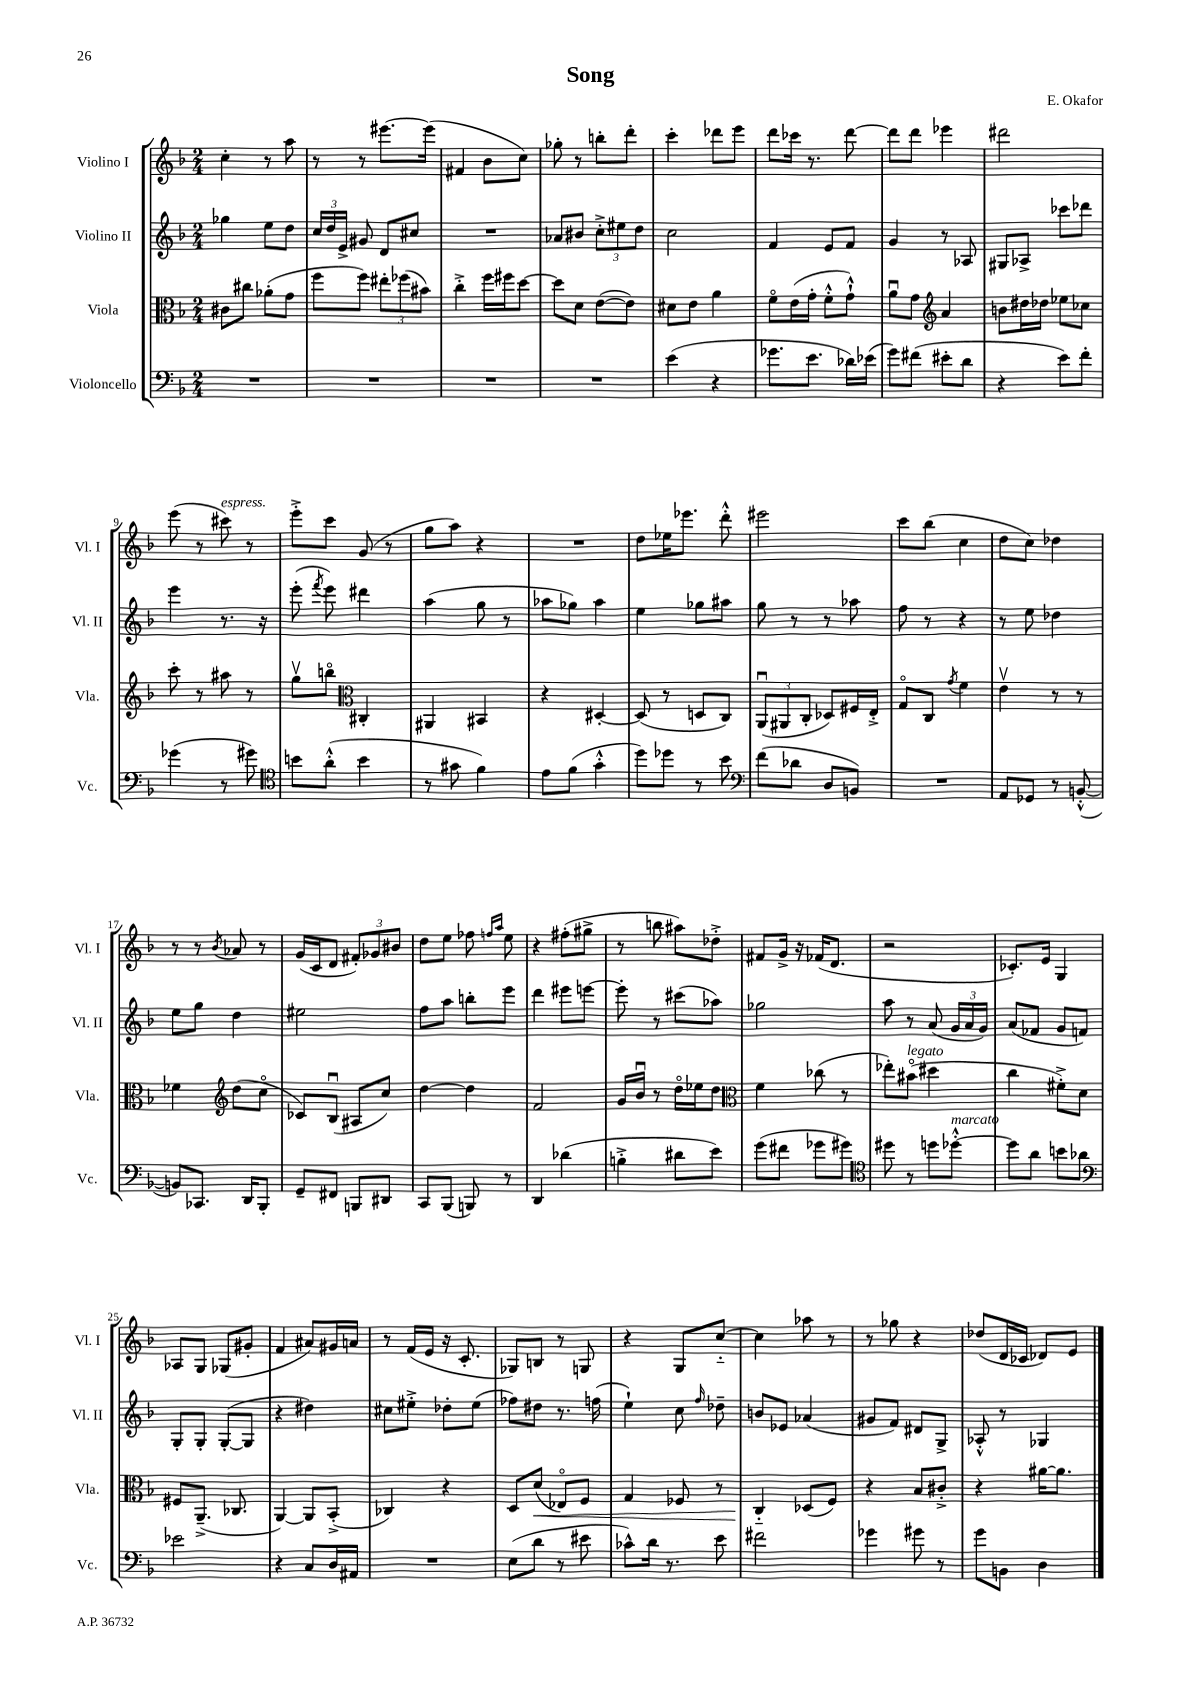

**kern	**kern	**kern	**kern
*staff4	*staff3	*staff2	*staff1
*clefF4	*clefC3	*clefG2	*clefG2
*k[b-]	*k[b-]	*k[b-]	*k[b-]
*M2/4	*M2/4	*M2/4	*M2/4
2r	8c#	4gg-	4cc'
.	8cc#	.	.
.	(8a-'	8ee	8r
.	8g	8dd	8aa
=	=	=	=
2r	8ff	24cc	8r
.	.	24dd	.
.	.	24e^	.
.	8ff)	8g#	8r
.	12ee#'	8d	[8.eee#
.	(12ff-	.	.
.	.	8cc#	.
.	12b#)	.	.
.	.	.	(16eee#]
=	=	=	=
2r	4cc'^	2r	4f#
.	16ff	.	8b-
.	16ff#	.	.
.	[8dd	.	8cc)
=	=	=	=
2r	8dd]	8a-	8gg-'
.	8d	8b#	8r
.	([8e	12cc'^	8bb'
.	.	12ee#	.
.	8e])	.	8ddd'
.	.	12dd	.
=	=	=	=
(4e	8d#	2cc	4ccc'
.	8e	.	.
4r	4a	.	8ddd-
.	.	.	8eee
=	=	=	=
8.g-	8fo	4f	8ddd
.	(16e	.	16ccc-
8.e	16g'	.	8.r
.	8f'^^	8e	.
16d-)	8g`^^)	8f	[8ddd
(16e-	.	.	.
=	=	=	=
8g)	8au	4g	8ddd]
(8f#	8g	.	8ddd
*	*clefG2	*	*
8e#'	4a	8r	4eee-
8d	.	8A-	.
=	=	=	=
4r	8b	8G#	2ddd#
.	16dd#	8A-^	.
.	16dd-	.	.
8e)	8ee-	8ccc-	.
8f'	8cc-	8ddd-	.
=	=	=	=
(4g-	8ccc'	4eee	(8eee
.	8r	.	8r
8r	8aa#	8.r	8ccc#)
8g#)	8r	.	8r
.	.	16r	.
=	=	=	=
*clefC4	*	*	*
8b	8ggv	(8eee'	8eee'^
.	.	8qfff	.
(8a'^^	8bbo	8eee)	8ccc
*	*clefC3	*	*
4b	4C#'	4ddd#	(8g
.	.	.	8r
=	=	=	=
8r	4AA#	(4aa	8gg
8g#	.	.	8aa)
4f)	4BB#	8gg	4r
.	.	8r	.
=	=	=	=
8e	4r	8aa-	2r
(8f	.	8gg-)	.
4g'^^	[4D#'	4aa-	.
=	=	=	=
8dd)	(8D#]	4ee	8dd
8dd-	8r	.	16ee-
.	.	.	8.eee-
8r	8D	8gg-	.
8b-	8C)	8aa#	8ddd'^^
=	=	=	=
*clefF4	*	*	*
(8f	(12AAu	8gg	2eee#
.	12AA#	.	.
8d-	.	8r	.
.	12C'	.	.
8D	8D-)	8r	.
8BB)	16F#	8aa-	.
.	16E'^	.	.
=	=	=	=
2r	8Go	8ff	8ccc
.	8C	8r	(8bb-
.	8qg	.	.
.	4f	4r	4cc
=	=	=	=
8AA	4ev	8r	8dd
8GG-	.	8ee	8cc)
8r	8r	4dd-	4dd-
([8BB'^^	8r	.	.
=	=	=	=
8BB])	4f-	8ee	8r
8.CC-	.	8gg	8r
*	*clefG2	*	*
.	.	.	8qb-
.	(8dd	4dd	8a-
16DD	.	.	.
8BBB-'	8cco	.	8r
=	=	=	=
8GG~	8c-)	2ee#	(16g
.	.	.	16c
8FF#	(8B-u	.	8d
8BBB	8A#	.	12f#')
.	.	.	12g-
8DD#	8cc)	.	.
.	.	.	12b#
=	=	=	=
8CC	[4dd	8ff	8dd
(8BBB-	.	8aa	8ee
8BBB)	4dd]	8bb'	8ff-
.	.	.	16qqff
.	.	.	16qqaa
8r	.	8eee	8ee
=	=	=	=
4DD	2f	4ddd	4r
(4d-	.	8eee#	(8ff#'
.	.	[8eee	8gg#^
=	=	=	=
4B'^	16g	8eee']	8r
.	16b-u	.	.
.	8r	8r	8bb
8d#	16ddo	(8ccc#	8aa#)
.	16ee-	.	.
8e)	8dd	8aa-)	8dd-'^
=	=	=	=
*	*clefC3	*	*
(8g	4f	2gg-	8f#
8f#	.	.	16g^
.	.	.	16r
8g-	(8cc-	.	(16f-
.	.	.	8.d
8g#)	8r	.	.
=	=	=	=
*clefC4	*	*	*
8dd#	8ee-')	8aa	2r
8r	(8b#o	8r	.
8dd	4dd#	(8a	.
[8dd-'^^	.	24g	.
.	.	24a	.
.	.	24g)	.
=	=	=	=
8dd-]	4cc	(8a	8.c-')
8a	.	8f-	.
.	.	.	16e
8b	8f#'^)	8g	4G
8a-	8d	8f)	.
=	=	=	=
*clefF4	*	*	*
2e-	8F#	8G'	8A-
.	(8.AA~^	8G'	8G
.	.	([8G'	(8G-
.	8.C-	.	.
.	.	8G]	8g#'
=	=	=	=
4r	[4AA)	4r	4f
8C	8AA]	4dd#)	8a#)
16D	(8BB-'^	.	16g#
16AA#	.	.	16a
=	=	=	=
2r	4C-)	8cc#	8r
.	.	8ee#'^	(16f
.	.	.	16e
.	4r	8dd-'	16r
.	.	.	8.c'
.	.	(8ee#	.
=	=	=	=
(8E	8D	8ff-)	8G-)
8d	(8d	8dd#	8B
8r	8E-o)	8.r	8r
8e#	8F	.	8G
.	.	(16ff	.
=	=	=	=
8c-^^)	4G	4ee`)	4r
16d	.	.	.
8.r	.	.	.
.	8F-	8cc	8G
.	.	16qqff	.
8e	8r	8dd-~	[8cc'~
=	=	=	=
2f#	4C'~	8b	4cc]
.	.	8e-	.
.	(8D-	(4a-	8aa-
.	8F)	.	8r
=	=	=	=
4g-	4r	8g#	8r
.	.	8f)	8gg-
8g#	8B-	8d#	4r
8r	8c#'^	8G^	.
=	=	=	=
8g	4r	8A-'^^	(8dd-
8BB	.	8r	16d
.	.	.	16c-
4D	[16a#	4G-	8d-)
.	8.a#]	.	.
.	.	.	8e
==	==	==	==
*-	*-	*-	*-
